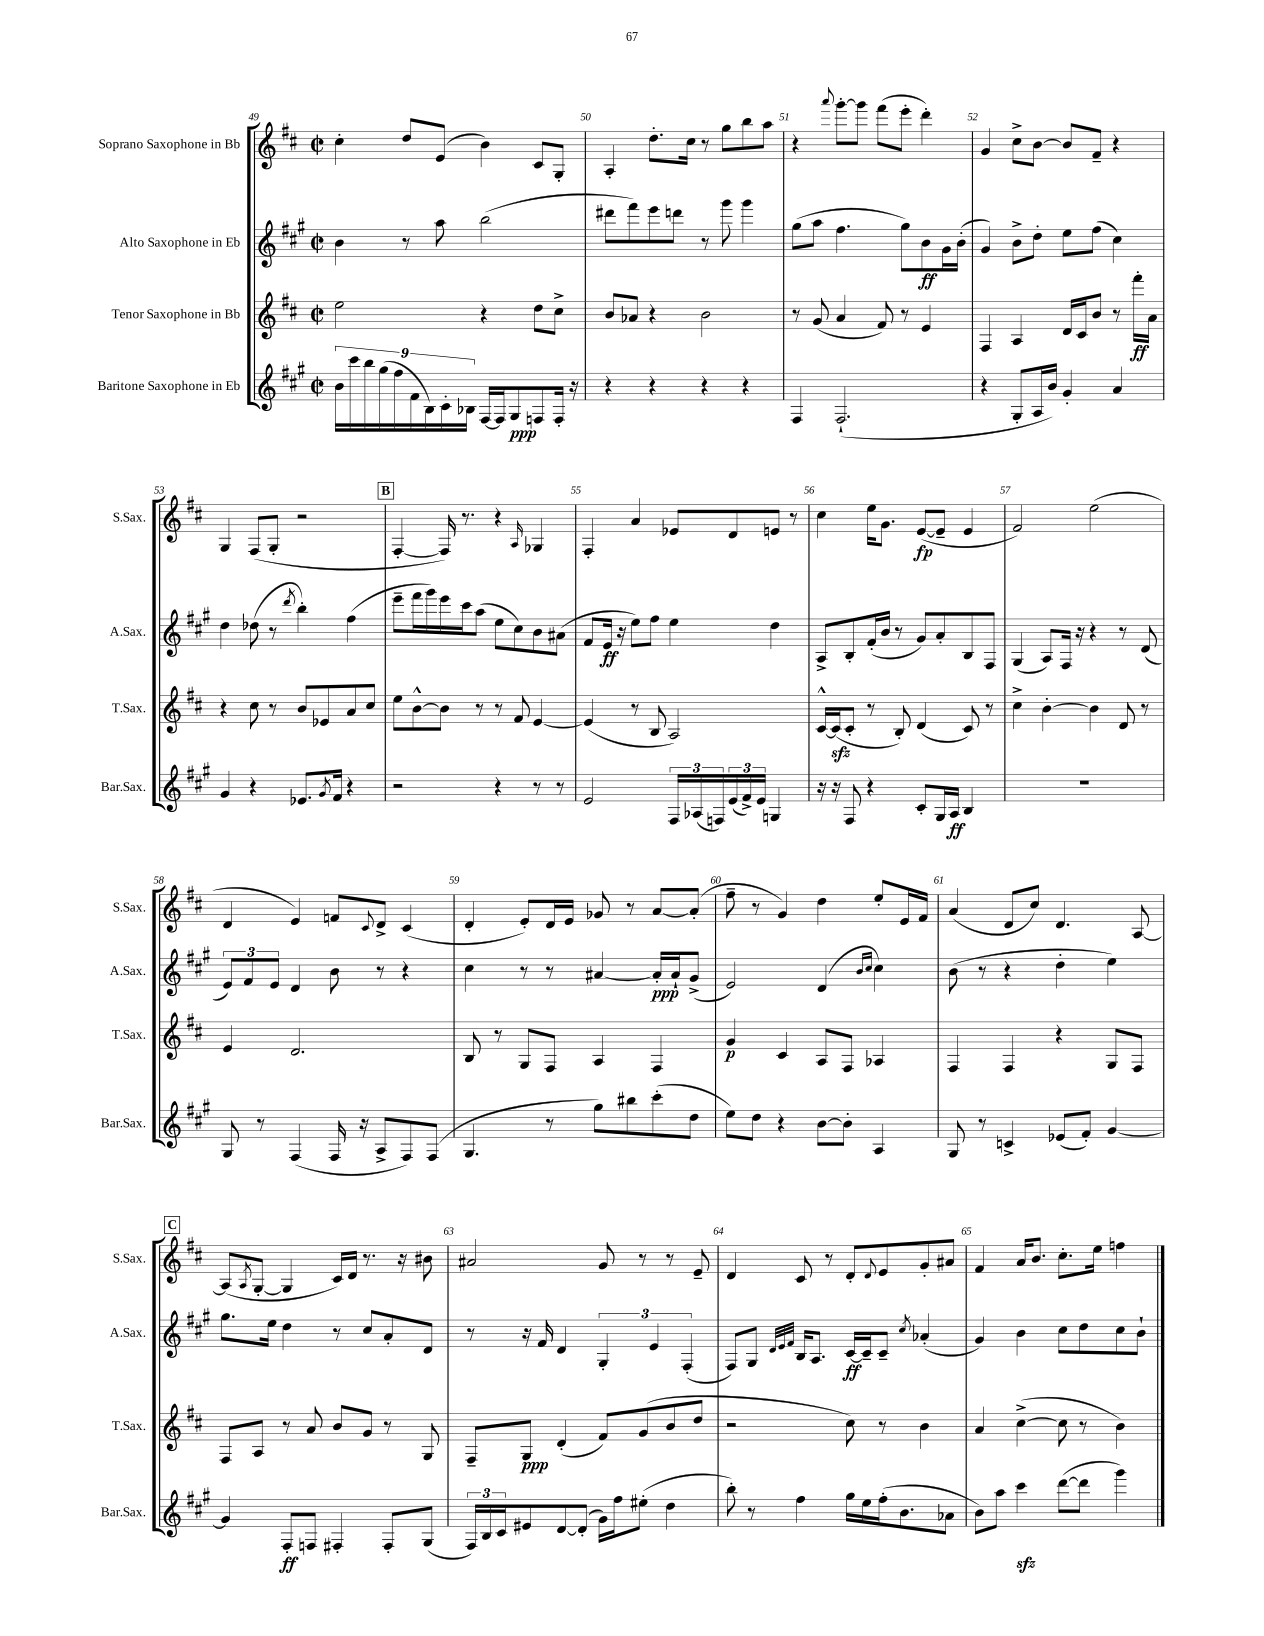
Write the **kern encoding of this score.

**kern	**dynam	**kern	**dynam	**kern	**dynam	**kern	**dynam
*part4	*part4	*part3	*part3	*part2	*part2	*part1	*part1
*staff4	*staff4	*staff3	*staff3	*staff2	*staff2	*staff1	*staff1
*I"Baritone Saxophone in Eb	*	*I"Tenor Saxophone in Bb	*	*I"Alto Saxophone in Eb	*	*I"Soprano Saxophone in Bb	*
*I'Bar.Sax.	*	*I'T.Sax.	*	*I'A.Sax.	*	*I'S.Sax.	*
*clefG2	*	*clefG2	*	*clefG2	*	*clefG2	*
*k[f#c#g#]	*	*k[f#c#]	*	*k[f#c#g#]	*	*k[f#c#]	*
*M2/2	*	*M2/2	*	*M2/2	*	*M2/2	*
*met(c|)	*	*met(c|)	*	*met(c|)	*	*met(c|)	*
=49	=49	=49	=49	=49	=49	=49	=49
18b\LL	.	2ee\	.	4b\	.	4cc#'\	.
18ccc#\	.	.	.	.	.	.	.
18bb\	.	.	.	.	.	.	.
(18gg#\	.	.	.	.	.	.	.
18ff#\	.	.	.	.	.	.	.
.	.	.	.	8r	.	8dd/L	.
18f#\	.	.	.	.	.	.	.
18B\)	.	.	.	.	.	.	.
.	.	.	.	8aa\	.	(8e/J	.
18c#'\	.	.	.	.	.	.	.
18B-X\JJ	.	.	.	.	.	.	.
[16F#/LL	.	4r	.	(2bb\	.	4b\)	.
16F#/J]	.	.	.	.	.	.	.
8G#/	ppp	.	.	.	.	.	.
8Fn/	.	8dd\L	.	.	.	8c#/L	.
16F'/Jk	.	8cc#^\J	.	.	.	8G'/J	.
16r	.	.	.	.	.	.	.
=50	=50	=50	=50	=50	=50	=50	=50
4r	.	8b/L	.	8ddd#X\L	.	4A'/	.
.	.	8a-X/J	.	8fff#\)	.	.	.
4r	.	4r	.	8eee\	.	8.dd'\L	.
.	.	.	.	8dddn\J	.	.	.
.	.	.	.	.	.	16cc#\Jk	.
4r	.	2b\	.	8r	.	8r	.
.	.	.	.	8ggg#\	.	8gg\L	.
4r	.	.	.	4ggg#\	.	8bb\	.
.	.	.	.	.	.	8aa\J	.
=51	=51	=51	=51	=51	=51	=51	=51
4F#/	.	8r	.	(8gg#\L	.	4r	.
.	.	(8g/	.	8aa\J	.	.	.
.	.	.	.	.	.	8qqaaa/	.
(2.F#`/	.	4a/	.	4.ff#\	.	[8ggg'\L	.
.	.	.	.	.	.	8ggg\J]	.
.	.	8f#/)	.	.	.	(8fff#\L	.
.	.	8r	.	8gg#\L)	.	8eee'\J	.
.	.	4e/	.	8b\	ff	4ddd'\)	.
.	.	.	.	16g#\L	.	.	.
.	.	.	.	(16b'\JJ	.	.	.
=52	=52	=52	=52	=52	=52	=52	=52
4r	.	4F#/	.	4g#/)	.	4g/	.
8G#'/L	.	4A/	.	8b^\L	.	8cc#^\L	.
16A/L	.	.	.	8dd'\J	.	[8b\J	.
16b/JJ)	.	.	.	.	.	.	.
4g#'/	.	16d/LL	.	8ee\L	.	8b/L]	.
.	.	16c#/J	.	.	.	.	.
.	.	8b/J	.	(8ff#\J	.	8f#~/J	.
4a/	.	8r	.	4cc#\)	.	4r	.
.	.	16fff#'\LL	ff	.	.	.	.
.	.	16a\JJ	.	.	.	.	.
!!LO:LB:g=z
=53	=53	=53	=53	=53	=53	=53	=53
4g#/	.	4r	.	4dd\	.	4G/	.
4r	.	8cc#\	.	(8dd-X\	.	(8F#/L	.
.	.	8r	.	8r	.	8G'/J	.
.	.	.	.	8qddd/	.	.	.
8.e-X/L	.	8b/L	.	4bb'\)	.	2r	.
.	.	8e-X/	.	.	.	.	.
8qg#/	.	.	.	.	.	.	.
16f#/Jk	.	.	.	.	.	.	.
4r	.	8a/	.	(4ff#\	.	.	.
.	.	8cc#/J	.	.	.	.	.
!!LO:REH:place=s1:t=B
=54	=54	=54	=54	=54	=54	=54	=54
2r	.	8ee\L	.	8eee~\L	.	[4F#'/	.
.	.	[8b^^\	.	16fff#\L	.	.	.
.	.	.	.	16ggg#\)	.	.	.
.	.	8b\J]	.	16eee\	.	16F#/])	.
.	.	.	.	16ccc#\J	.	8.r	.
.	.	8r	.	(8aa\J	.	.	.
4r	.	8r	.	8ee\L	.	4r	.
.	.	8f#/	.	8cc#\)	.	.	.
.	.	.	.	.	.	16qqA/	.
8r	.	[4e/	.	8b\	.	4G-X/	.
8r	.	.	.	(8a#X\J	.	.	.
=55	=55	=55	=55	=55	=55	=55	=55
2e/	.	(4e/]	.	8f#/L	.	4F#'/	.
.	.	.	.	16e/Jk	ff	.	.
.	.	.	.	16r	.	.	.
.	.	8r	.	8ee\L)	.	4a/	.
.	.	8B/	.	8ff#\J	.	.	.
24F#/LL	.	2A/)	.	4ee\	.	8e-X/L	.
(24A-X/	.	.	.	.	.	.	.
24Fn/)	.	.	.	.	.	.	.
(24e/	.	.	.	.	.	8d/	.
24f#^/)	.	.	.	.	.	.	.
24e/JJ	.	.	.	.	.	.	.
4Gn/	.	.	.	4dd\	.	8en/J	.
.	.	.	.	.	.	8r	.
=56	=56	=56	=56	=56	=56	=56	=56
16r	.	[16c#^^/LL	.	8A^/L	.	4cc#\	.
16r	.	(16c#zz/J]	.	.	.	.	.
8F#/	.	8c#'/J	.	8B'/	.	.	.
4r	.	8r	.	(16f#'/L	.	16ee\KL	.
.	.	.	.	16b/JJ	.	8.g\J	.
.	.	8B'/)	.	8r	.	.	.
8c#'/L	.	(4d/	.	8g#/L)	.	([8e/L	fp
16G#/L	.	.	.	8a'/	.	8e~/J]	.
16A/JJ	ff	.	.	.	.	.	.
4B/	.	8c#/)	.	8B/	.	4e/	.
.	.	8r	.	8F#/J	.	.	.
=57	=57	=57	=57	=57	=57	=57	=57
1r	.	4cc#^\	.	(4G#/	.	2f#/)	.
.	.	[4b'\	.	8A/L)	.	.	.
.	.	.	.	16F#/Jk	.	.	.
.	.	.	.	16r	.	.	.
.	.	4b\]	.	4r	.	(2ee\	.
.	.	8d/	.	8r	.	.	.
.	.	8r	.	(8d/	.	.	.
!!LO:LB:g=z
=58	=58	=58	=58	=58	=58	=58	=58
8G#/	.	4e/	.	12e/L)	.	4d/	.
.	.	.	.	12f#/	.	.	.
8r	.	.	.	.	.	.	.
.	.	.	.	12e/J	.	.	.
(4F#/	.	2.d/	.	4d/	.	4e/)	.
16F#/	.	.	.	8b\	.	8fn/L	.
16r	.	.	.	.	.	.	.
.	.	.	.	.	.	8qqc#/	.
8A^/L	.	.	.	8r	.	8d^/J	.
8F#/)	.	.	.	4r	.	(4c#/	.
(8F#/J	.	.	.	.	.	.	.
=59	=59	=59	=59	=59	=59	=59	=59
4.G#/	.	8B/	.	4cc#\	.	4d'/	.
.	.	8r	.	.	.	.	.
.	.	8G/L	.	8r	.	8e'/L)	.
8r	.	8F#/J	.	8r	.	16d/L	.
.	.	.	.	.	.	16e/JJ	.
8gg#\L)	.	4A/	.	[4a#X/	.	8g-X/	.
8bb#X\	.	.	.	.	.	8r	.
(8ccc#'\	.	4F#/	.	16a#'/LL]	ppp	[8a/L	.
.	.	.	.	16a#`/J	.	.	.
8dd\J	.	.	.	(8g#^/J	.	(8a'/J]	.
=60	=60	=60	=60	=60	=60	=60	=60
8ee\L)	.	4g/	p	2e/)	.	8ff#~\	.
8dd\J	.	.	.	.	.	8r	.
4r	.	4c#/	.	.	.	4g/)	.
[8b\L	.	8A/L	.	(4d/	.	4dd\	.
8b'\J]	.	8F#/J	.	.	.	.	.
.	.	.	.	16qqb/LL	.	.	.
.	.	.	.	16qqcc#/JJ	.	.	.
4A/	.	4A-X/	.	4cc#\)	.	8ee'/L	.
.	.	.	.	.	.	16e/L	.
.	.	.	.	.	.	16f#/JJ	.
=61	=61	=61	=61	=61	=61	=61	=61
8G#/	.	4F#/	.	(8b\	.	(4a/	.
8r	.	.	.	8r	.	.	.
4cn^/	.	4F#/	.	4r	.	8d/L	.
.	.	.	.	.	.	8cc#/J)	.
(8e-X/L	.	4r	.	4dd'\	.	4.d/	.
8f#'/J)	.	.	.	.	.	.	.
[4g#/	.	8G/L	.	4ee\)	.	.	.
.	.	8F#/J	.	.	.	[8A/	.
!!LO:LB:g=z
!!LO:REH:place=s1:t=C
=62	=62	=62	=62	=62	=62	=62	=62
4g#/]	.	8F#/L	.	8.gg#\L	.	(8A/L]	.
.	.	.	.	.	.	8qA/	.
.	.	8A/J	.	.	.	[8G'/J	.
.	.	.	.	16ee\Jk	.	.	.
8F#'/L	ff	8r	.	4dd\	.	4G/]	.
8Fn/J	.	8a/	.	.	.	.	.
4F#X'/	.	8b/L	.	8r	.	16c#/LL)	.
.	.	.	.	.	.	16d/JJ	.
.	.	8g/J	.	8cc#/L	.	8.r	.
8F#'/L	.	8r	.	8a'/	.	.	.
.	.	.	.	.	.	16r	.
(8G#/J	.	8G/	.	8d/J	.	8b#X\	.
=63	=63	=63	=63	=63	=63	=63	=63
24F#/LL)	.	8F#~/L	.	8r	.	2a#X/	.
24B/	.	.	.	.	.	.	.
24c#/J	.	.	.	.	.	.	.
8e#X/	.	8G/J	ppp	16r	.	.	.
.	.	.	.	16f#/	.	.	.
[8d/	.	(4d'/	.	4d/	.	.	.
(8d'/J]	.	.	.	.	.	.	.
16g#\LL)	.	8f#/L)	.	6G#'/	.	8g/	.
16ff#\J	.	.	.	.	.	.	.
(8ee#X'\J	.	(8g/	.	.	.	8r	.
.	.	.	.	6e/	.	.	.
4dd\	.	8b/	.	.	.	8r	.
.	.	.	.	(6F#'/	.	.	.
.	.	8dd/J	.	.	.	8e~/	.
=64	=64	=64	=64	=64	=64	=64	=64
8bb'\)	.	2r	.	8F#/L)	.	4d/	.
8r	.	.	.	8G#/J	.	.	.
.	.	.	.	32qqd/LLL	.	.	.
.	.	.	.	32qqe/	.	.	.
.	.	.	.	32qqf#/JJJ	.	.	.
4ff#\	.	.	.	16B/KL	.	8c#/	.
.	.	.	.	8.A/J	.	.	.
.	.	.	.	.	.	8r	.
16gg#\LL	.	8cc#\)	.	[16c#/LL	ff	8d'/L	.
16ee\	.	.	.	16c#~/J]	.	.	.
.	.	.	.	.	.	8qqd/	.
(16ff#'\J	.	8r	.	8c#~/J	.	8e/	.
8.b\	.	.	.	.	.	.	.
.	.	.	.	8qcc#/	.	.	.
.	.	4b\	.	(4a-X'/	.	8g'/	.
8a-X\J	.	.	.	.	.	8a#X/J	.
=65	=65	=65	=65	=65	=65	=65	=65
8b\L)	.	4a/	.	4g#/)	.	4f#/	.
8aa\J	.	.	.	.	.	.	.
4ccc#zz\	.	([4cc#^\	.	4b\	.	16a/KL	.
.	.	.	.	.	.	8.b/J	.
([8ddd\L	.	8cc#\]	.	8cc#\L	.	8.cc#'\L	.
8ddd\J]	.	8r	.	8dd\	.	.	.
.	.	.	.	.	.	16ee\Jk	.
4ggg#\)	.	4b\)	.	8cc#\	.	4ffn\	.
.	.	.	.	8b`\J	.	.	.
==	==	==	==	==	==	==	==
*-	*-	*-	*-	*-	*-	*-	*-
